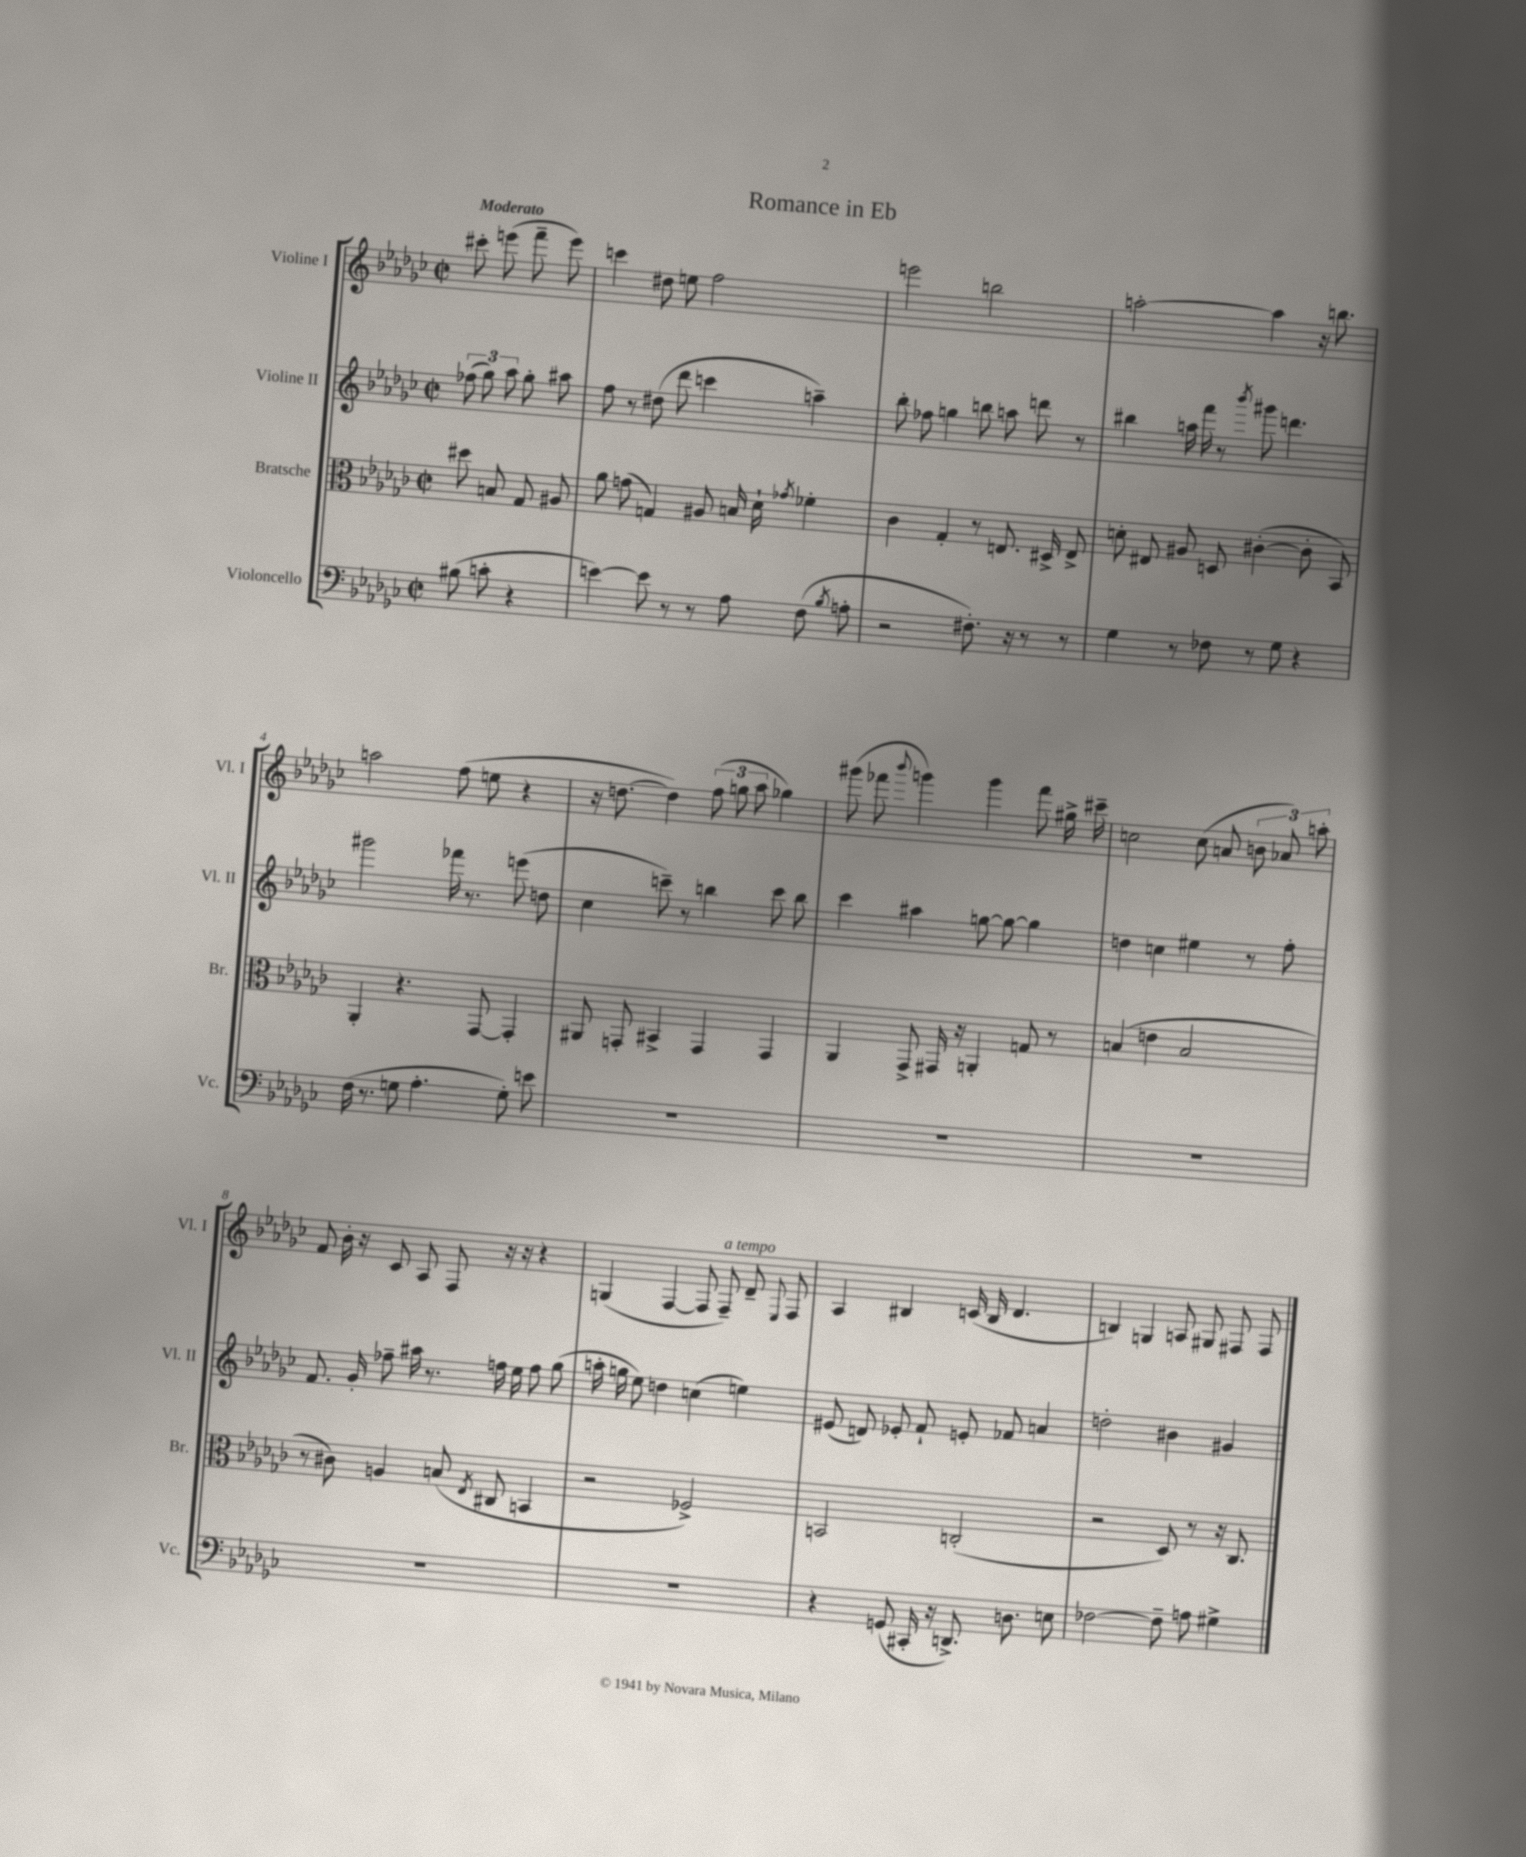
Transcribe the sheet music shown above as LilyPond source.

\header { title = "Romance in Eb" }
<<
\new StaffGroup <<
\new Staff = "s0" \with { instrumentName = "Violine I" shortInstrumentName = "Vl. I" } {
    \clef treble \key ges \major \defaultTimeSignature \time 2/2 \partial 2 \tempo "Moderato"
    \autoBeamOff cis'''8-. e'''8( f'''8-- e'''8) |
    c'''4 dis''8 e''8 f''2 |
    e'''2 b''2 |
    a''2~-. a''4 r16 b''8. |
    a''2 f''8( e''8 r4 |
    r16 d''8.~ d''4) \tuplet 3/2 { f''8( g''8 aes''8 } ges''4) |
    gis'''8( fes'''8 \appoggiatura { bes'''8 } g'''4) g'''4 fes'''8 gis''16-> cis'''16-- |
    c''2 c''8( a'8 \tuplet 3/2 { b'8 aes'8) a''8-. } |
    f'8 bes'16-. r16 ces'8 aes8 f8 r16 r16 r4 |
    g4( f4~ f8 f8--^\markup { \italic "a tempo" }) des'8-- \appoggiatura { ees8 } f8 |
    aes4 bis4 c'16( bis16 des'4. |
    b4) g4 a8 gis8 fis8 fis8 \bar "|." |
}
\new Staff = "s1" \with { instrumentName = "Violine II" shortInstrumentName = "Vl. II" } {
    \clef treble \key ges \major \defaultTimeSignature \time 2/2 \partial 2
    \autoBeamOff \tuplet 3/2 { fes''8( ges''8) aes''8 } ges''8-. ais''8 |
    f''8 r8 dis''8( des'''8 c'''4 a''4--) |
    bes''8-. fes''8 g''4 b''8 a''8 d'''8 r8 |
    bis''4 a''16 f'''16 r8 \acciaccatura { bes'''8 } gis'''8 d'''4. |
    gis'''2 fes'''16 r8. e'''8( d''8 |
    ces''4 c'''8--) r8 b''4 c'''8 b''8 |
    ces'''4 ais''4 g''8~ g''8~ g''4 |
    d''4 c''4 eis''4 r8 f''8-. |
    f'8. ges'16-. fes''8-- ais''16 r8. f''16 ees''16 f''8 ges''8( |
    a''16-. g''16 ees''8) d''4 c''4( e''4) |
    eis'8( d'8) ees'8-. f'8-! e'8-. fes'8 a'4 |
    d''2-. bis'4 gis'4 \bar "|." |
}
\new Staff = "s2" \with { instrumentName = "Bratsche" shortInstrumentName = "Br." } {
    \clef alto \key ges \major \defaultTimeSignature \time 2/2 \partial 2
    \autoBeamOff dis''8 b8 ges8 ais8 |
    aes'8 g'8( g4) ais8 b16 des'16-! \acciaccatura { ges'8 } fes'4-. |
    ces'4 ges4-. r8 e8. dis16-> e8-> |
    d'8-. eis8 ais8 d8 cis'4~-.( cis'8-. bes,8) |
    aes,4-. r4. ges,8~ ges,4-. |
    ais,8 g,8-. bis,4-> g,4 g,4 |
    aes,4 ges,8-> gis,16 r16 a,4-. g8 r8 |
    b4( e'4 b2 |
    r8 cis'8) a4 b8( \acciaccatura { ees8 } cis8 b,4 |
    r2 fes2->) |
    b,2 c2-.( |
    r2 des8) r8 r16 ces8. \bar "|." |
}
\new Staff = "s3" \with { instrumentName = "Violoncello" shortInstrumentName = "Vc." } {
    \clef bass \key ges \major \defaultTimeSignature \time 2/2 \partial 2
    \autoBeamOff bis8( c'8-. r4 |
    e'4~) e'8 r8 r8 aes8 f8( \acciaccatura { bes8 } a8-. |
    r2 fis8.-.) r16 r8 r8 |
    ges4 r8 fes8 r8 ges8 r4 |
    f16( r8. g8 aes4.-. g8-.) e'8 |
    R1 |
    R1 |
    R1 |
    R1 |
    R1 |
    r4 g,8( cis,16-. r16 d,8.->) d8. e8 |
    fes2~ fes8-- a8 gis4-> \bar "|." |
}
>>
>>
